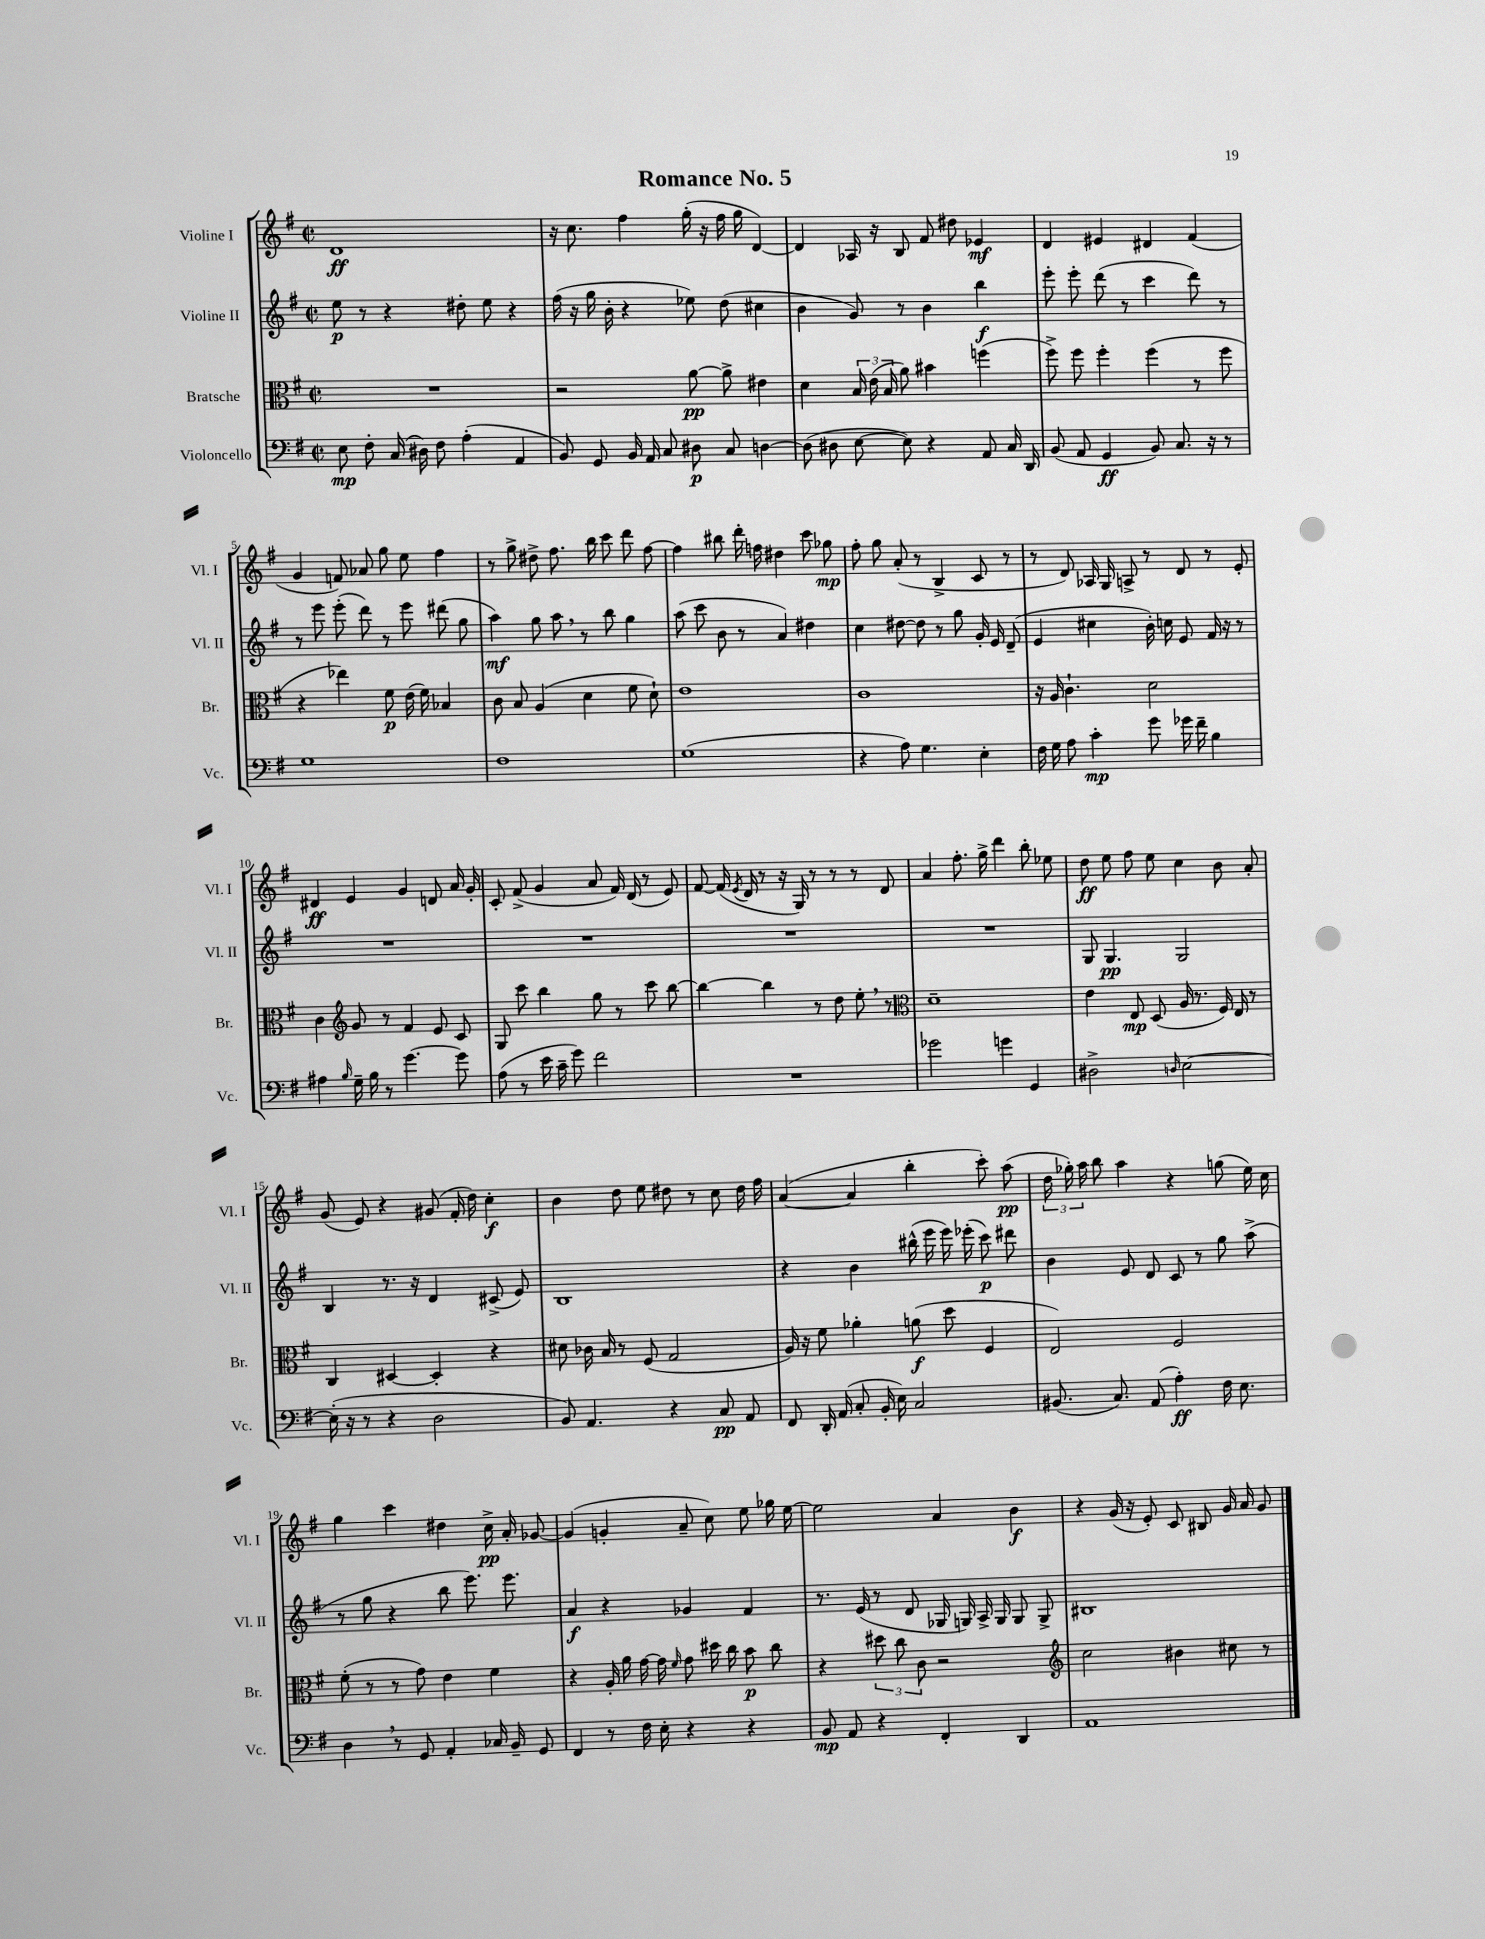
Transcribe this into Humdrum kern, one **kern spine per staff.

**kern	**kern	**kern	**kern
*staff4	*staff3	*staff2	*staff1
*clefF4	*clefC3	*clefG2	*clefG2
*k[f#]	*k[f#]	*k[f#]	*k[f#]
*M2/2	*M2/2	*M2/2	*M2/2
*met(c|)	*met(c|)	*met(c|)	*met(c|)
8E\	1r	8ee\	1d
8F#'\	.	8r	.
(16C/	.	4r	.
16D#\)	.	.	.
8F#\	.	.	.
(4A'\	.	8dd#'\	.
.	.	8ee\	.
4AA/	.	4r	.
=	=	=	=
8BB/)	2r	(16ff#\	16r
.	.	16r	8.cc\
8GG/	.	16gg\	.
.	.	16b'\	.
16BB/	.	4r	4ff#\
16AA/	.	.	.
8C/	.	.	.
8D#\	[8a\	8ee-\)	(16gg'\
.	.	.	16r
8C/	8a^\]	(8dd\	16ff#\
.	.	.	16gg\
[4D\	4e#\	4cc#\	[4d/)
=	=	=	=
(8D\]	4d\	4b\	4d/]
8D#\	.	.	.
[8E\	24B/	8g/)	16A-/
.	(24e\	.	.
.	.	.	16r
.	24B/	.	.
8E\])	8a\)	8r	8B/
4r	4b#\	4b\	8f#/
.	.	.	8dd#\
8AA/	(4ff\	4bb\	4e-/
16C/	.	.	.
16DD/	.	.	.
=	=	=	=
(8BB/	8ff#^\)	8eee'\	4d/
8AA/	8ff#\	8eee'\	.
4GG/	4ff#'\	(8ddd\	4e#/
.	.	8r	.
8BB/)	(4ff#\	4ccc\	4d#/
8.C/	.	.	.
.	8r	8ddd\)	(4f#/
16r	.	.	.
8r	8ff#\	8r	.
=	=	=	=
1G	4r	8r	4g/
.	.	8eee\	.
.	4ee-\)	(8eee'\	8f/)
.	.	8ddd\)	8a-/
.	8f#\	8r	8gg\
.	(16e\	8eee\	8ee\
.	16f#\)	.	.
.	4B-/	(8ddd#\	4ff#\
.	.	8gg\	.
=	=	=	=
1F#	8c\	4aa\)	8r
.	8B/	.	8gg^\
.	(4A/	8gg\	8dd#^\
.	.	8aa\	8.ff#\
.	4d\	8r	.
.	.	.	16bb\
.	.	8bb\	8ccc\
.	8f#\	4gg\	8ddd\
.	8d`\)	.	[8ff#\
=	=	=	=
(1G	1e	(8aa\	4ff#\]
.	.	8ccc\	.
.	.	8b\	8bb#\
.	.	8r	16ddd'\
.	.	.	16ff\
.	.	4a/)	4dd#\
.	.	4dd#\	8ccc\
.	.	.	8gg-\
=	=	=	=
4r	1c	4cc\	8ff#'\
.	.	.	8gg\
8A\)	.	[8dd#\	(8a'/
4.G\	.	8dd#\]	8r
.	.	8r	4B^/
.	.	8gg\	.
4E'\	.	16g'/	8c/
.	.	16e/	.
.	.	(8d~/	8r
=	=	=	=
16F#\	16r	4e/	8r
16G\	16A/	.	.
8A\	4.c`\	.	8d/)
4c'\	.	4cc#\	16A-/
.	.	.	16G/
.	.	.	8A^/
8g\	2d\	16b'\)	8r
.	.	16cc\	.
16g-\	.	8e/	8d/
16f#~\	.	.	.
4B\	.	16f#/	8r
.	.	16r	.
.	.	8r	8e'/
=	=	=	=
4A#\	4c\	1r	4d#/
*	*clefG2	*	*
16qqB/	.	.	.
16G~\	8g/	.	4e/
16B\	.	.	.
8r	8r	.	.
[4.g\	4f#/	.	4g/
.	8e/	.	8d/
8g\]	8c/	.	16a/
.	.	.	16g'/
=	=	=	=
(8A\	8G/	1r	8c'/
8r	8ccc\	.	(8f#^/
16e\	4bb\	.	4g/
16c~\	.	.	.
8g\)	.	.	.
2f#\	8gg\	.	8a/
.	8r	.	16f#/)
.	.	.	(16d/
.	8ccc\	.	8r
.	[8bb\	.	8e/)
=	=	=	=
1r	4bb\_	1r	[8f#/
.	.	.	(16f#/]
.	.	.	8qe/
.	.	.	16d/
.	4bb\]	.	8r
.	.	.	16r
.	.	.	16G/)
.	8r	.	8r
.	8dd\	.	8r
.	8ee'\	.	8r
.	8r	.	8d/
=	=	=	=
*	*clefC3	*	*
2g-\	1d~	1r	4a/
.	.	.	8.ff#'\
.	.	.	16gg^\
4g\	.	.	4ddd\
4GG/	.	.	8bb'\
.	.	.	8ee-\
=	=	=	=
2D#^\	4e\	8G/	8dd\
.	.	4.G/	8ee\
.	8E/	.	8ff#\
.	(8D/	.	8ee\
16qqD/	.	.	.
[2E\	16A/	2G/	4cc\
.	8.r	.	.
.	16F#/)	.	8b\
.	16E/	.	.
.	8r	.	8a'/
=	=	=	=
(16E'\]	4C/	4B/	(8g/
16r	.	.	.
8r	.	.	8e/)
4r	[4D#/	8.r	4r
.	.	16r	.
2D\	4D#'/]	4d/	(8g#/
.	.	.	16f#'/
.	.	.	16dd\)
.	4r	(8c#^/	4cc'\
.	.	8e/)	.
=	=	=	=
8BB/)	8d#\	1B	4b\
4.AA/	16c-\	.	.
.	16B/	.	.
.	8r	.	8dd\
.	(8F#/	.	8ee\
4r	2G/	.	8dd#\
.	.	.	8r
8C/	.	.	8cc\
8AA/	.	.	16dd#\
.	.	.	16ff#\
=	=	=	=
8FF#/	16A/)	4r	([4a/
.	16r	.	.
16DD'/	8f#\	.	.
(16AA/	.	.	.
8C'/	4a-'\	4b\	4a/]
16BB'/	.	.	.
16E\)	.	.	.
2C/	(8a\	(16bb#^^\	4bb'\
.	.	16eee\	.
.	8dd\	16eee\)	.
.	.	(16eee-'\	.
.	4F#/	8ccc\)	8ccc'\)
.	.	8ddd#\	(8aa\
=	=	=	=
(8.BB#/	2E/)	4b\	24dd\
.	.	.	24gg-'\)
.	.	.	24aa\
.	.	.	8bb\
8.C/)	.	.	.
.	.	8e/	4aa\
(8AA/	.	8d/	.
4A'\)	2F#/	8c/	4r
.	.	8r	.
16F#\	.	8gg\	(8gg\
8.E\	.	.	.
.	.	(8aa^\	16ee\)
.	.	.	16cc\
=	=	=	=
4D\	(8f#'\	8r	4gg\
.	8r	8gg\	.
8r	8r	4r	4ccc\
8GG/	8g\)	.	.
4AA'/	4e\	8bb\	4dd#\
.	.	8.eee\)	.
16C-/	4f#\	.	16cc^\
16BB~/	.	8.eee\	16a'/
8GG/	.	.	[8g-/
=	=	=	=
4FF#/	4r	4a/	(4g-/]
8r	16A'/	4r	4g'/
.	16a\	.	.
16F#\	[16g\	.	.
16E'\	16g\]	.	.
.	16qqf#/	.	.
4r	8g\	4g-/	8a~/
.	16dd#\	.	8cc\)
.	16cc\	.	.
4r	8b\	4f#/	8ee\
.	8cc\	.	16gg-\
.	.	.	[16ee\
=	=	=	=
8BB/	4r	8.r	2ee\]
8AA/	.	.	.
.	.	(16e/	.
4r	12dd#\	8r	.
.	12cc\	.	.
.	.	8d/	.
.	12c\	.	.
4FF#'/	2r	16G-/	4a/
.	.	16G/)	.
.	.	16A^/	.
.	.	16G/	.
4DD/	.	8G/	4b\
.	.	8G^/	.
=	=	=	=
*	*clefG2	*	*
1AA	2cc\	1B#	4r
.	.	.	(16g/
.	.	.	16r
.	.	.	8e'/)
.	4b#\	.	8c/
.	.	.	8B#/
.	8cc#\	.	16g/
.	.	.	16a/
.	8r	.	8g/
==	==	==	==
*-	*-	*-	*-
